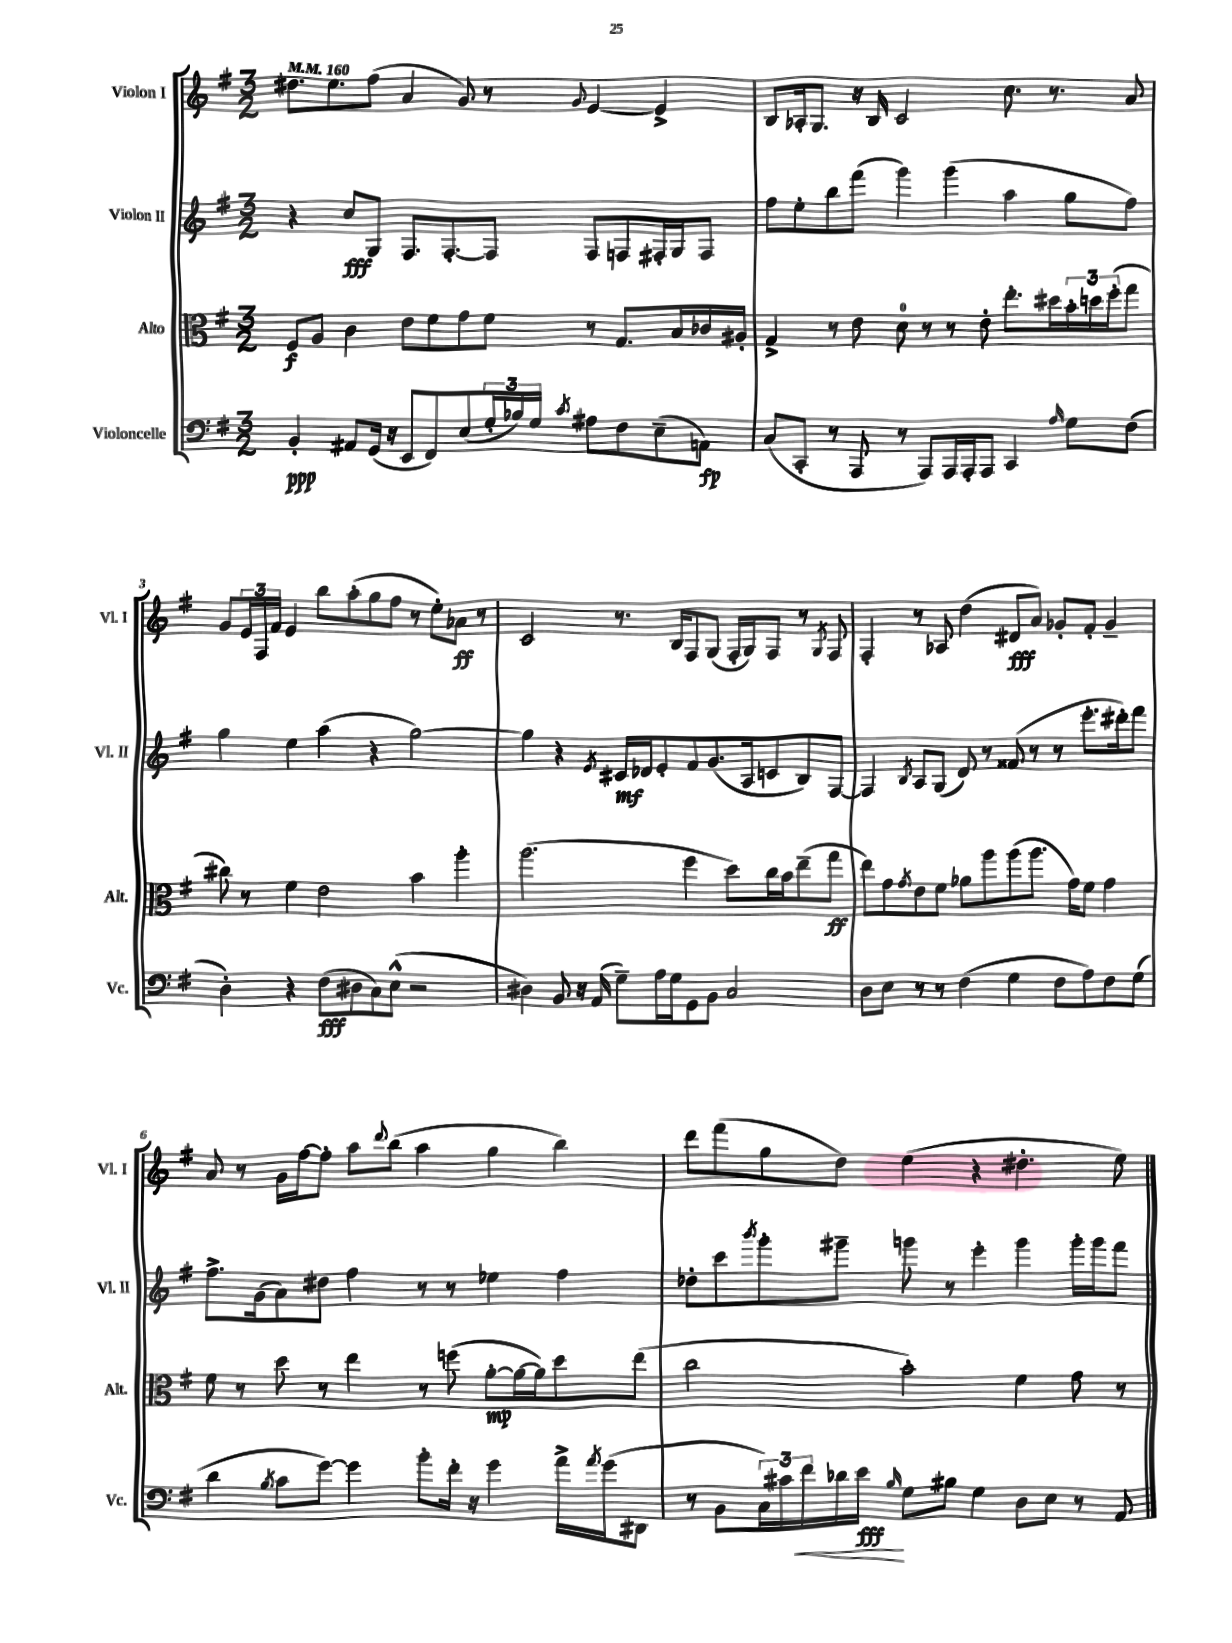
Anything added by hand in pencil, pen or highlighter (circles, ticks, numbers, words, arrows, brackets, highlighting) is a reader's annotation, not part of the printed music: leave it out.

**kern	**kern	**kern	**kern
*staff4	*staff3	*staff2	*staff1
*clefF4	*clefC3	*clefG2	*clefG2
*k[f#]	*k[f#]	*k[f#]	*k[f#]
*M3/2	*M3/2	*M3/2	*M3/2
*MM160	*MM160	*MM160	*MM160
4BB'	8F#	4r	8.dd#
.	8A	.	.
.	.	.	8.ee
8AA#	4c	8cc	.
(16GG	.	8G	(8ff#
16r	.	.	.
8EE	8e	8.F#	4a
8FF#)	8f#	.	.
.	.	[8.F#'	.
(8E	8g	.	8g)
24G'	8f#	8F#]	8r
24B-)	.	.	.
24G	.	.	.
8qc	.	.	8qqg
8A#	8r	8F#	[4e
8F#	8.G	8F	.
(8E~	.	16F#'	4e^]
.	16B	16G	.
8AA)	16c-	8F#	.
.	16A#'	.	.
=	=	=	=
(8C	4G^	8ff#	8B
8CC'	.	8ee'	16A-'
.	.	.	8.G
8r	8r	8bb	.
8AAA	8e	(8fff#	16r
.	.	.	16B
8r	8d	4ggg)	2c
8AAA)	8r	.	.
16AAA	8r	(4ggg	.
16AAA'	.	.	.
8AAA	8e'	.	.
4CC	8.ee'	4aa	8.cc
.	16dd#	.	8.r
16qqA	.	.	.
8G	24b'	8gg	.
.	24dd	.	.
.	(24ff#'	.	.
(8F#	8gg	8ff#)	8a
=	=	=	=
4D')	8cc#)	4gg	8g
.	8r	.	24e
.	.	.	24F#
.	.	.	24f#
4r	4f#	4ee	4e
(8F#	2e	(4aa	8bb
8D#	.	.	(8aa'
8C)	.	4r	8gg
(8E^^	.	.	8ff#
2r	4b	[2gg)	8r
.	.	.	8ee')
.	4aa'	.	8a-
.	.	.	8r
=	=	=	=
4D#)	(2.aa	4gg]	2c
8BB	.	4r	.
16r	.	.	.
(16AA	.	.	.
.	.	8qe	.
8G~)	.	16c#	8.r
.	.	16d-	.
16A	.	8e'	.
16G	.	.	16B
8GG	4ff#	8f#	8F#
8BB	.	(8.g	(8G
2C	8dd)	.	16F#'
.	.	16A	16G)
.	16cc	8c	8F#
.	16b	.	.
.	(8ee~	8B)	8r
.	.	.	8qG
.	8gg	[8F#	8F#
=	=	=	=
8D	8ee)	4F#]	4F#'
8E	8g	.	.
.	8qg	8qB	.
8r	8e	8A	8r
8r	8f#	(8G	8A-
(4F#	8a-	8d)	(4dd
.	8aa	8r	.
4G	(8aa	(8f##	8d#
.	8.aa	8r	8a)
8F#	.	8r	8g-'
.	16g)	.	.
8A)	8f#	8.eee'	8f#'
8F#	4g	.	4g-~
.	.	16ddd#')	.
(8G	.	8fff#	.
=	=	=	=
4d	8f#	8.ff#^	8a
.	8r	.	8r
.	.	(16g	.
8qB	.	.	.
8c	8dd	8a)	16g
.	.	.	[16ff#
[8g)	8r	8dd#	8ff#']
4g]	4ee	4ff#	8aa
.	.	.	8qqddd
.	.	.	(8bb
8b'	8r	8r	4aa
16f#'	(8ff	8r	.
16r	.	.	.
4g	[8a'	4ee-	4gg
.	16a_	.	.
.	16a])	.	.
16a^	8dd	4ff#	4bb)
8qa	.	.	.
(16g	.	.	.
8DD#	(8ee	.	.
=	=	=	=
8r	2cc	8dd-'	8ddd
8BB	.	8ccc	(8fff#
.	.	8qbbb	.
24C)	.	8ggg'	8gg
24c#	.	.	.
24f#	.	.	.
16d-	.	8ggg#~	8dd)
16e	.	.	.
16qqB	.	.	.
8G	2b')	8ggg	(4ee
8B#	.	8r	.
4G	.	4eee'	4r
8D	4f#	4ggg	4.dd#'
8E	.	.	.
8r	8g	16ggg'	.
.	.	16ggg	.
8AA	8r	8fff#	8ee)
==	==	==	==
*-	*-	*-	*-
